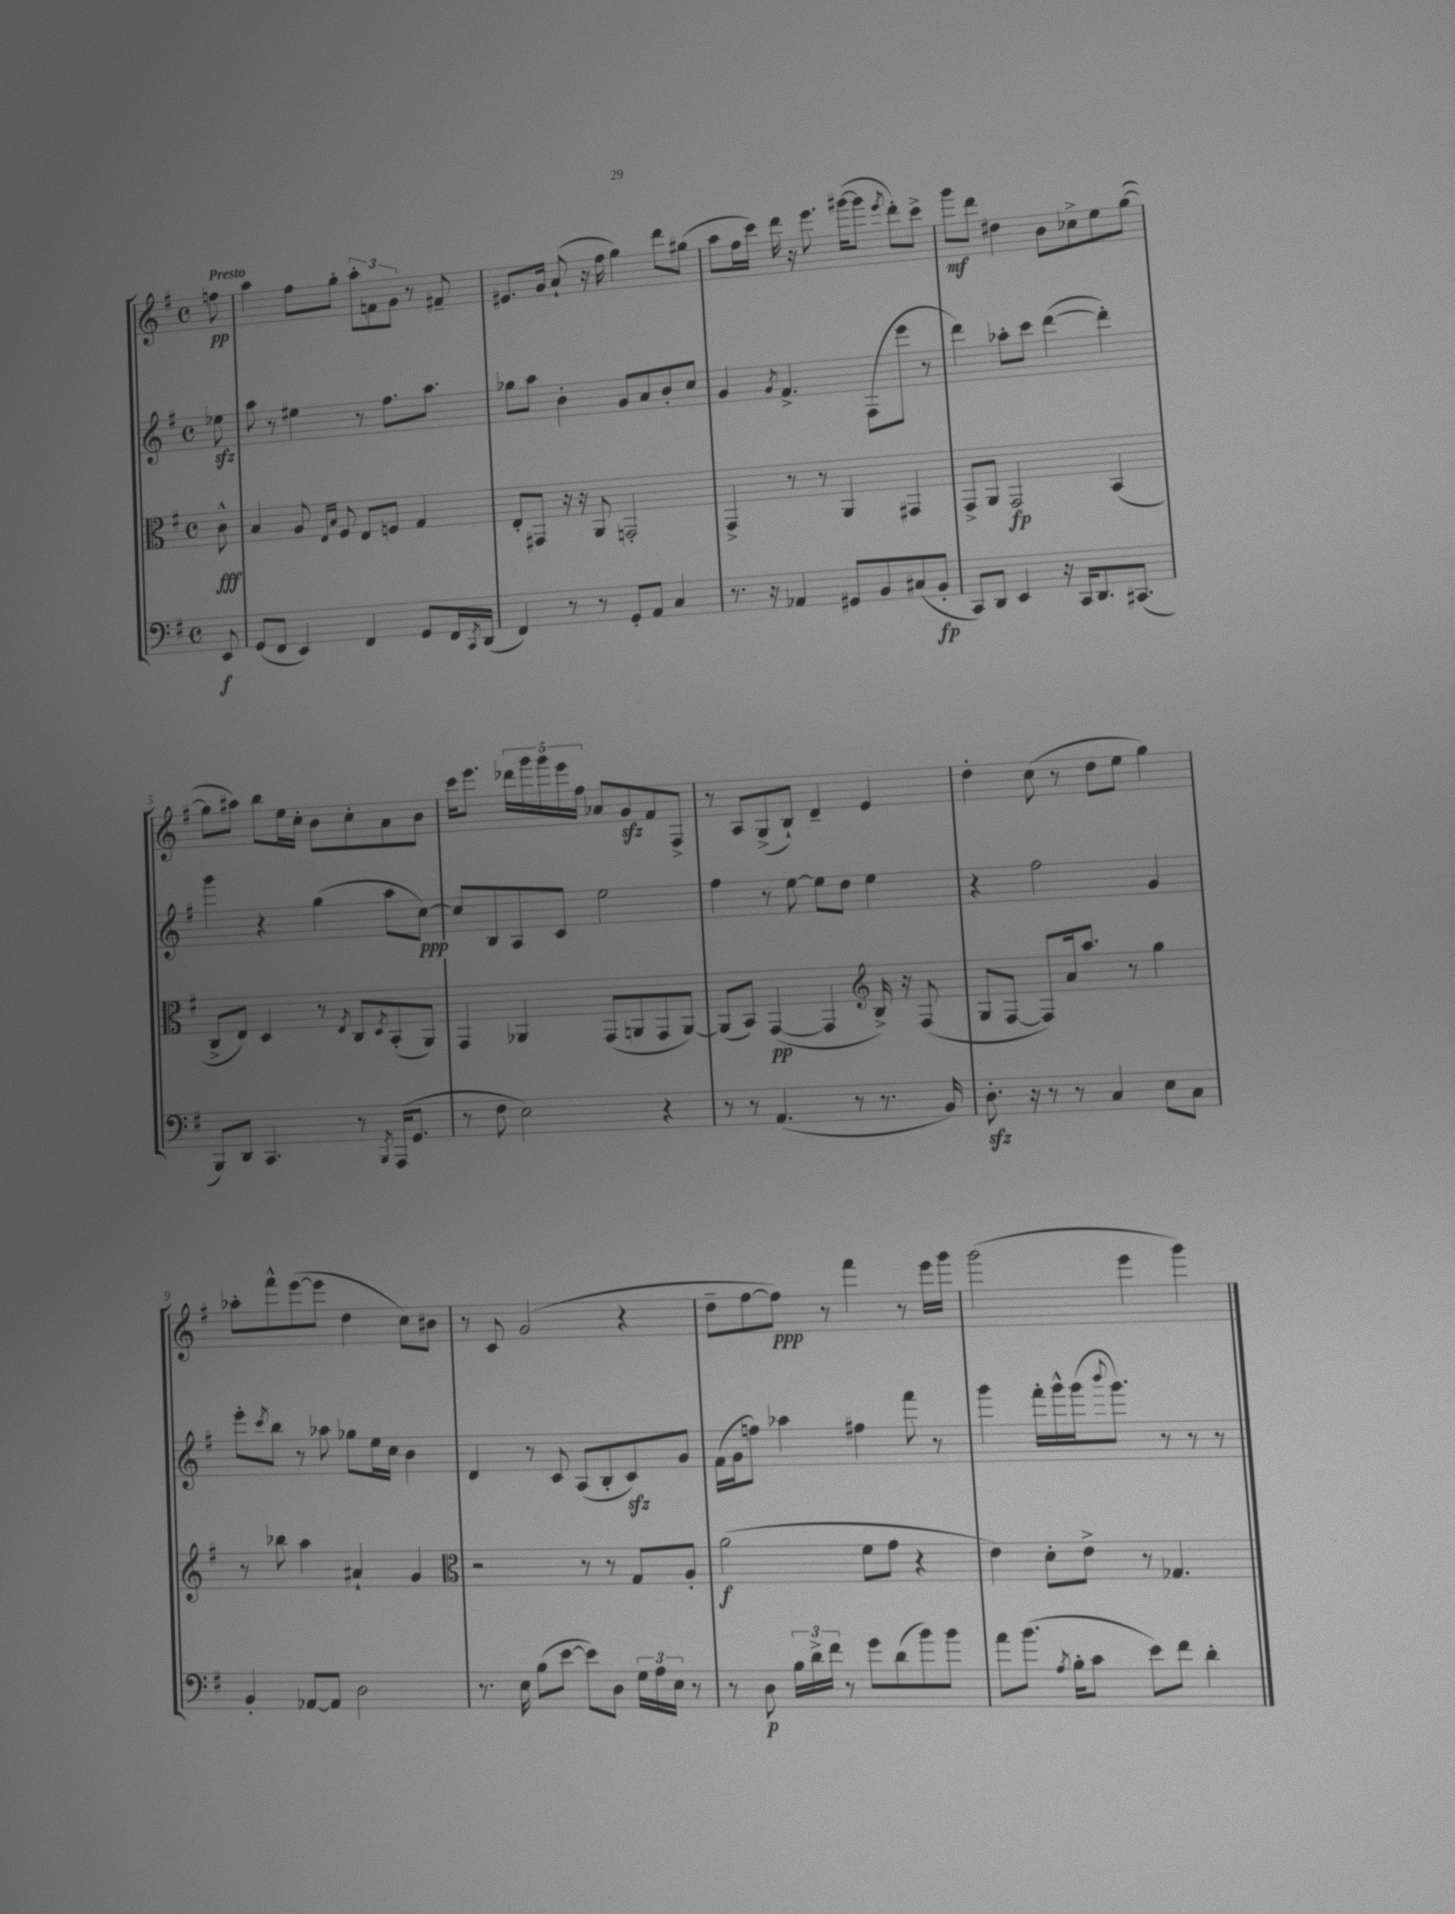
<<
\new StaffGroup <<
\new Staff = "s0" {
    \clef treble \key g \major \defaultTimeSignature \time 4/4 \partial 8 \tempo "Presto"
    f''8\pp |
    a''4 fis''8 g''8-. \tuplet 3/2 { a''8-. f'8 g'8 } r8 fis'8-- |
    eis'8. g'16 a'8-!( r16 fis''16 g''4) d'''8 gis''8( |
    a''8 fis''16 c'''16) d'''16 r16 e'''8. gis'''16~( gis'''8 \acciaccatura { e'''8 } d'''8-.) c'''8-> |
    g'''8\mf d'''8 dis''4 b'8 ces''8-> e''8 g''8~( |
    g''8 ais''8) b''8 e''16 c''16-. b'8 c''8-. a'8 b'8 |
    c'''16 e'''8. \tuplet 5/4 { des'''16 g'''16 g'''16 e'''16 fis''16 } aes'8 g'8\sfz fis'8 fis8-> |
    r8 a8 g8->( b8-!) d'4-- e'4 |
    d''4-. c''8( r8 d''8 e''8 g''4) |
    aes''8-. fis'''8-^ e'''8~( e'''8 d''4 c''8) bis'8 |
    r8 c'8 g'2( r4 |
    d''8-- fis''8~ fis''8\ppp) r8 fis'''4 r8 e'''16 g'''16 |
    g'''2( e'''4 g'''4) \bar "|." |
}
\new Staff = "s1" {
    \clef treble \key g \major \defaultTimeSignature \time 4/4 \partial 8
    ees''8\sfz |
    a''8 r8 eis''4 r8 fis''8. a''8. |
    ges''8 a''8 b'4-. g'8 a'8 b'8-. c''8 |
    g'4 \acciaccatura { g'8 } fis'4.-> fis8( e'''8 r8 |
    d'''4) aes''8-. c'''8 d'''4~( d'''4-.) |
    g'''4 r4 g''4( a''8 c''8~\ppp) |
    c''8 b8 a8 c'8 e''2 |
    fis''4 r8 e''8~ e''8 d''8 e''4 |
    r4 fis''2 g'4 |
    e'''8-. \acciaccatura { c'''8 } b''8 r8 aes''8 ges''8 e''16 c''16 b'4 |
    d'4 r8 c'8 a8( b8-. c'8\sfz) g'8 |
    fis'16( g'16 f''8) aes''4 fis''4 fis'''8 r8 |
    g'''4 fis'''16-. g'''16-^ g'''16( \appoggiatura { b'''8 } g'''8.) r8 r8 r8 \bar "|." |
}
\new Staff = "s2" {
    \clef alto \key g \major \defaultTimeSignature \time 4/4 \partial 8
    c'8-^\fff |
    b4 a8 \grace { e16 b16 } fis8 e8 f8 g4 |
    e8-. gis,8 r16 r16 a,8 g,2-. |
    g,4-> r8 r8 a,4 gis,4 |
    g,8-> a,8 g,2\fp b,4( |
    c8-> e8) d4 r8 \acciaccatura { e8 } c8 \acciaccatura { d8 } b,8-.( a,8) |
    g,4 aes,4 g,8( a,8 g,8 a,8~) |
    a,8( b,8) g,4~\pp( g,4 \clef treble b16->) r16 fis8( |
    g8 fis8~ fis8) a'16 a''8. r8 g''4 |
    r8 bes''8 a''4 ais'4-! g'4 |
    \clef alto r2 r8 r8 g8 a8-. |
    a'2\f( fis'8 g'8 r4 |
    e'4) d'8-. e'8-> r8 ges4. \bar "|." |
}
\new Staff = "s3" {
    \clef bass \key g \major \defaultTimeSignature \time 4/4 \partial 8
    e,8\f |
    g,8( fis,8 e,4) fis,4 g,8 fis,16 \acciaccatura { c,8 } d,16( |
    fis,4) r8 r8 g,8-. a,8 c4 |
    r8. r16 aes,4 gis,8 b,8 cis8( b,8-.\fp |
    c,8) d,8 e,4 r16 c,16 d,8. cis,8.( |
    b,,8) d,8 c,4. r8 \acciaccatura { b,,8 } a,,16( g,8. |
    r8 fis8 e2) r4 |
    r8 r8 a,4.( r8 r8. b,16) |
    d8.-.\sfz r16 r8 r8 c4 e8 c8 |
    b,4-. aes,8~ aes,8 d2 |
    r8. e16 b8( e'8~ e'8) d8 \tuplet 3/2 { g16 a16 e16 } r8 |
    r8 d8\p \tuplet 3/2 { b16 d'16-> fis'16 } r8 g'8 d'8( b'8) b'8 |
    a'8 b'8.( \acciaccatura { a8 } b16-. c'8 e'8) fis'8 d'4-. \bar "|." |
}
>>
>>
